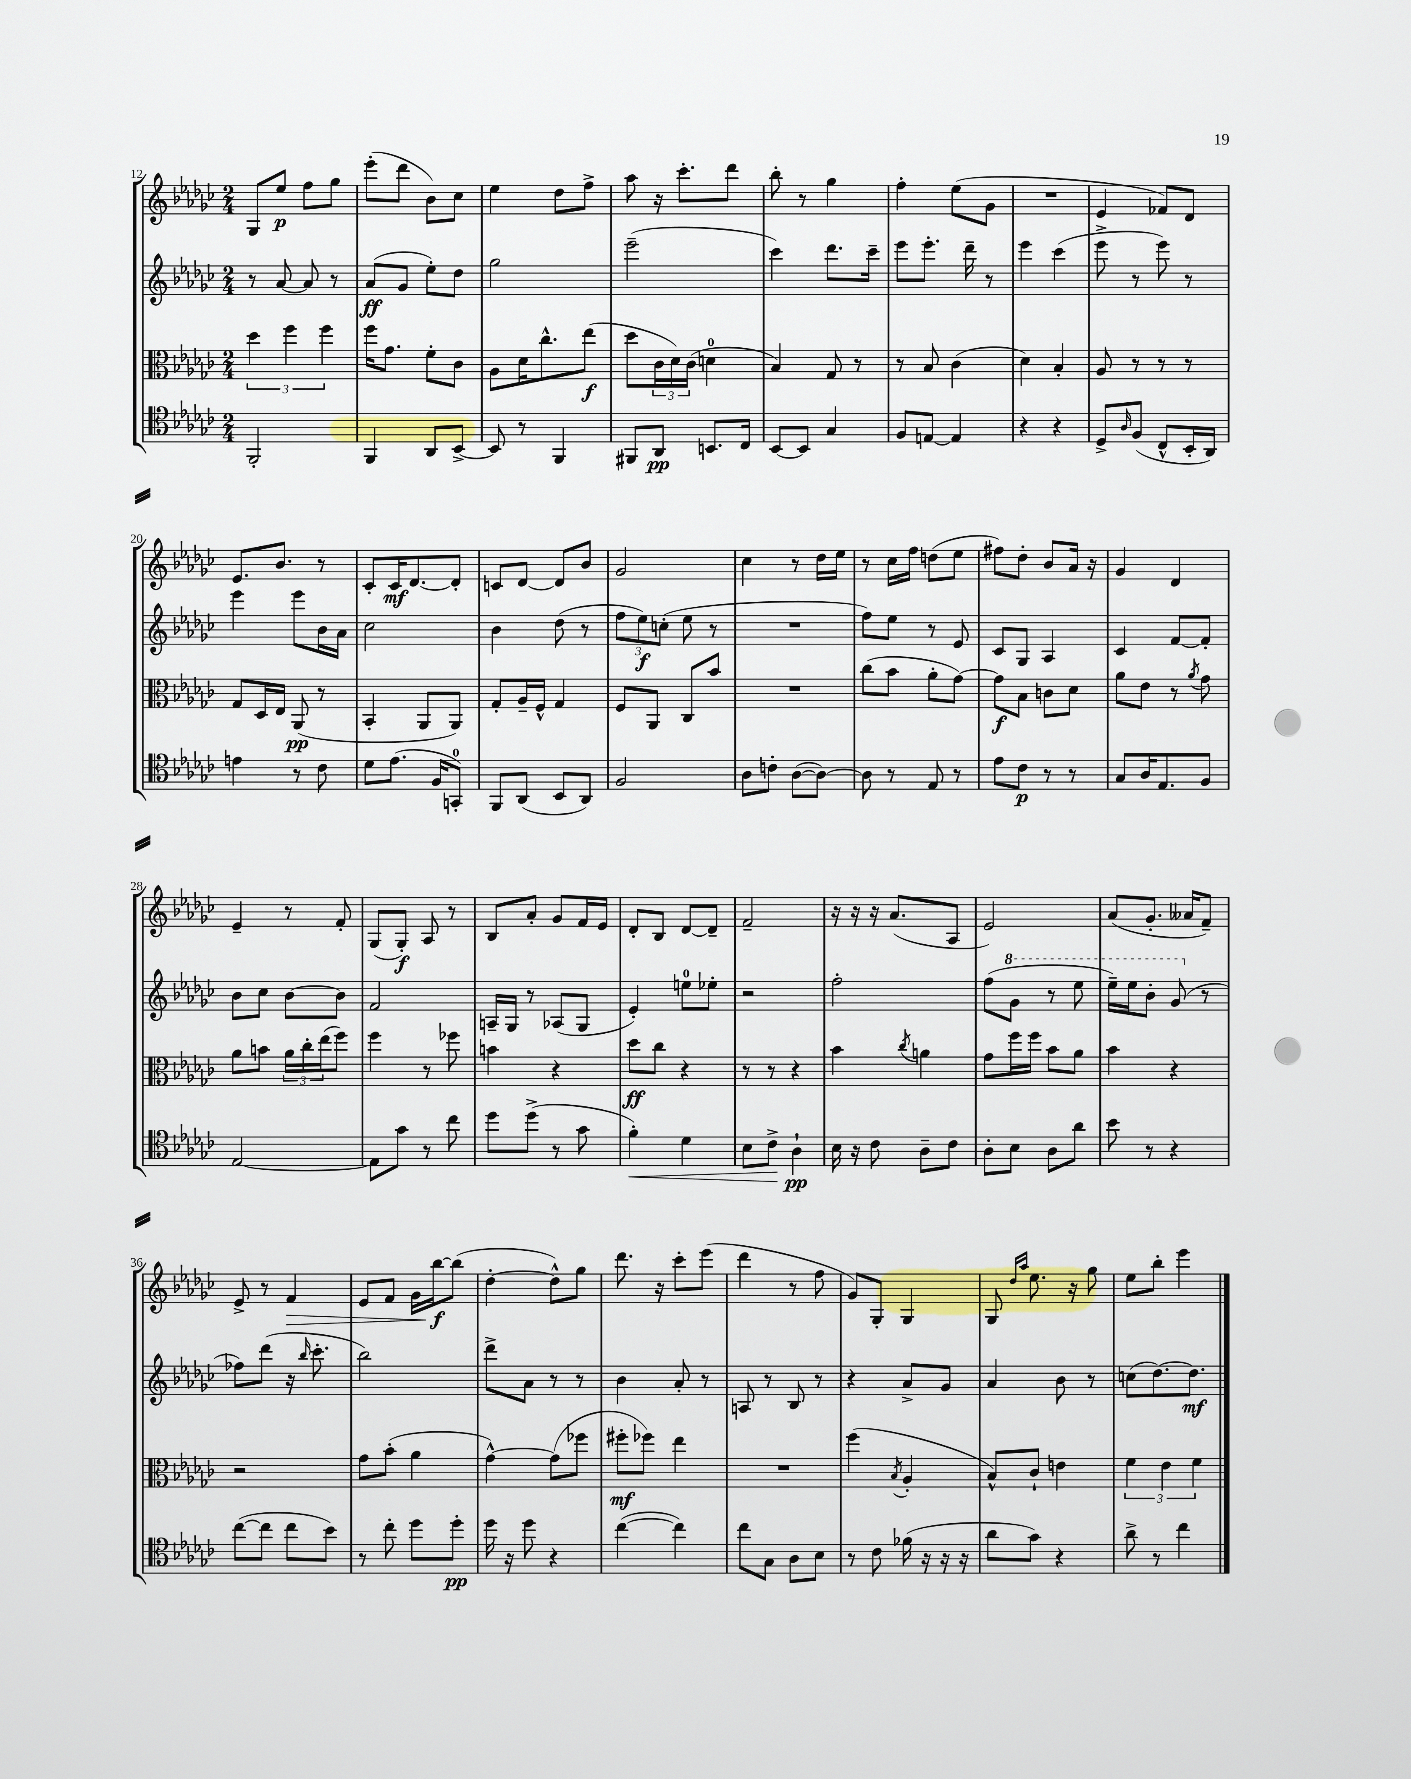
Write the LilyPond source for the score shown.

<<
\new StaffGroup <<
\new Staff = "s0" {
    \clef treble \key ges \major \numericTimeSignature \time 2/4
    ges8 ees''8\p f''8 ges''8 |
    ees'''8-.( des'''8 bes'8) ces''8 |
    ees''4 des''8 f''8-> |
    aes''8 r16 ces'''8.-. des'''8 |
    bes''8-. r8 ges''4 |
    f''4-. ees''8( ges'8 |
    R2 |
    ees'4 fes'8) des'8 |
    ees'8. bes'8. r8 |
    ces'8-. ces'16\mf des'8.~ des'8-. |
    c'8 des'8~ des'8 bes'8 |
    ges'2 |
    ces''4 r8 des''16 ees''16 |
    r8 ces''16 f''16 d''8( ees''8 |
    fis''8) des''8-. bes'8 aes'16 r16 |
    ges'4 des'4 |
    ees'4-- r8 f'8-. |
    ges8( ges8-.\f) aes8 r8 |
    bes8 aes'8-. ges'8 f'16 ees'16 |
    des'8-. bes8 des'8~ des'8-- |
    f'2-- |
    r16 r16 r16 aes'8.( aes8 |
    ees'2) |
    aes'8( ges'8.-. aeses'16 f'8--) |
    ees'8-> r8 f'4\> |
    ees'8 f'8 ges'16 bes''16~\f\! bes''8( |
    des''4~-. des''8-^) ges''8 |
    des'''8. r16 ces'''8-. ees'''8( |
    des'''4 r8 f''8 |
    ges'8) ges8-. ges4 |
    ges8 \grace { des''16 aes''16 } ees''8. r16 ges''8 |
    ees''8 bes''8-. ees'''4 \bar "|." |
}
\new Staff = "s1" {
    \clef treble \key ges \major \numericTimeSignature \time 2/4
    r8 aes'8~ aes'8 r8 |
    aes'8\ff( ges'8 ees''8-.) des''8 |
    ges''2 |
    ees'''2--( |
    ces'''4) des'''8. ces'''16-- |
    ees'''8 ees'''8.-. des'''16-- r8 |
    ees'''4 ces'''4( |
    ees'''8-> r8 ees'''8) r8 |
    ees'''4 ees'''8 bes'16 aes'16 |
    ces''2 |
    bes'4 des''8( r8 |
    \tuplet 3/2 { f''8 ees''8\f) c''8-.( } ees''8 r8 |
    R2 |
    f''8) ees''8 r8 ees'8 |
    ces'8 ges8 aes4 |
    ces'4 f'8~ f'8-. |
    bes'8 ces''8 bes'8~ bes'8 |
    f'2 |
    a16-- ges16 r8 aes8( ges8 |
    ees'4-.) e''8-0 ees''8-. |
    r2 |
    f''2-. |
    f''8( \ottava #1 ges''8 r8 ees'''8 |
    ees'''16--) ees'''16 bes''8-. ges''8( \ottava #0 r8 |
    fes''8) des'''8( r16 \grace { bes''16 } ces'''8.-. |
    bes''2) |
    des'''8-> aes'8 r8 r8 |
    bes'4 aes'8-. r8 |
    a8 r8 bes8 r8 |
    r4 aes'8-> ges'8 |
    aes'4 bes'8 r8 |
    c''8( des''8.~) des''8.\mf \bar "|." |
}
\new Staff = "s2" {
    \clef alto \key ges \major \numericTimeSignature \time 2/4
    \tuplet 3/2 { des''4 f''4 f''4 } |
    f''16 ges'8. f'8-. ces'8 |
    aes8 des'16 ces''8.-^ ees''8\f( |
    des''8 \tuplet 3/2 { ces'16 des'16) ces'16( } d'4-0 |
    bes4) ges8 r8 |
    r8 bes8 ces'4( |
    des'4) bes4-. |
    aes8 r8 r8 r8 |
    ges8 des16 ees16 aes,8\pp( r8 |
    bes,4-. aes,8 aes,8) |
    ges8-. aes16-- f16-^ ges4 |
    f8 aes,8 ces8 bes'8 |
    R2 |
    ces''8( bes'8 aes'8-. ges'8~) |
    ges'8\f bes8 c'8 des'8 |
    aes'8 ees'8 r8 \acciaccatura { aes'8 } ges'8 |
    aes'8 b'8 \tuplet 3/2 { aes'16 ces''16-. ees''16( } f''8) |
    f''4 r8 fes''8 |
    b'4 r4 |
    des''8\ff ces''8 r4 |
    r8 r8 r4 |
    bes'4 \acciaccatura { ces''8 } a'4 |
    ges'8 f''16 f''16 bes'8 aes'8 |
    bes'4 r4 |
    r2 |
    ges'8 bes'8-.( aes'4 |
    ges'4~-^) ges'8( fes''8 |
    fis''8-.\mf fes''8) ees''4 |
    R2 |
    f''4( \acciaccatura { bes8 } aes4-. |
    bes8-^) ces'8-! e'4 |
    \tuplet 3/2 { f'4 ees'4 f'4 } \bar "|." |
}
\new Staff = "s3" {
    \clef tenor \key ges \major \numericTimeSignature \time 2/4
    f,2-. |
    f,4 aes,8 bes,8~-> |
    bes,8 r8 f,4 |
    fis,8 aes,8\pp b,8. ces16 |
    bes,8~ bes,8 ges4 |
    f8 e8~ e4 |
    r4 r4 |
    des8-> \grace { aes16 } f8( ces8-^ bes,16-. aes,16) |
    e'4 r8 ces'8 |
    des'8 ees'8.( f16 g,8-0-.) |
    f,8 aes,8( bes,8 aes,8) |
    f2 |
    aes8 c'8-. aes8~( aes8~) |
    aes8 r8 ees8 r8 |
    ees'8 ces'8\p r8 r8 |
    ges8 aes16 ees8. f8 |
    ees2~ |
    ees8 ges'8 r8 ces''8 |
    des''8 des''8->( r8 ges'8 |
    f'4-.\<) des'4 |
    bes8 ces'8->\! aes4-!\pp |
    bes16 r16 ces'8 aes8-- ces'8 |
    aes8-. bes8 aes8 aes'8 |
    bes'8 r8 r4 |
    ces''8~( ces''8 ces''8 bes'8) |
    r8 ces''8-. des''8 des''8-.\pp |
    des''16 r16 des''8 r4 |
    ces''4~( ces''4) |
    ces''8 ges8 aes8 bes8 |
    r8 ces'8 fes'16( r16 r16 r16 |
    aes'8 ges'8) r4 |
    aes'8-> r8 ces''4 \bar "|." |
}
>>
>>
\layout { \context { \Score currentBarNumber = #12 } }
